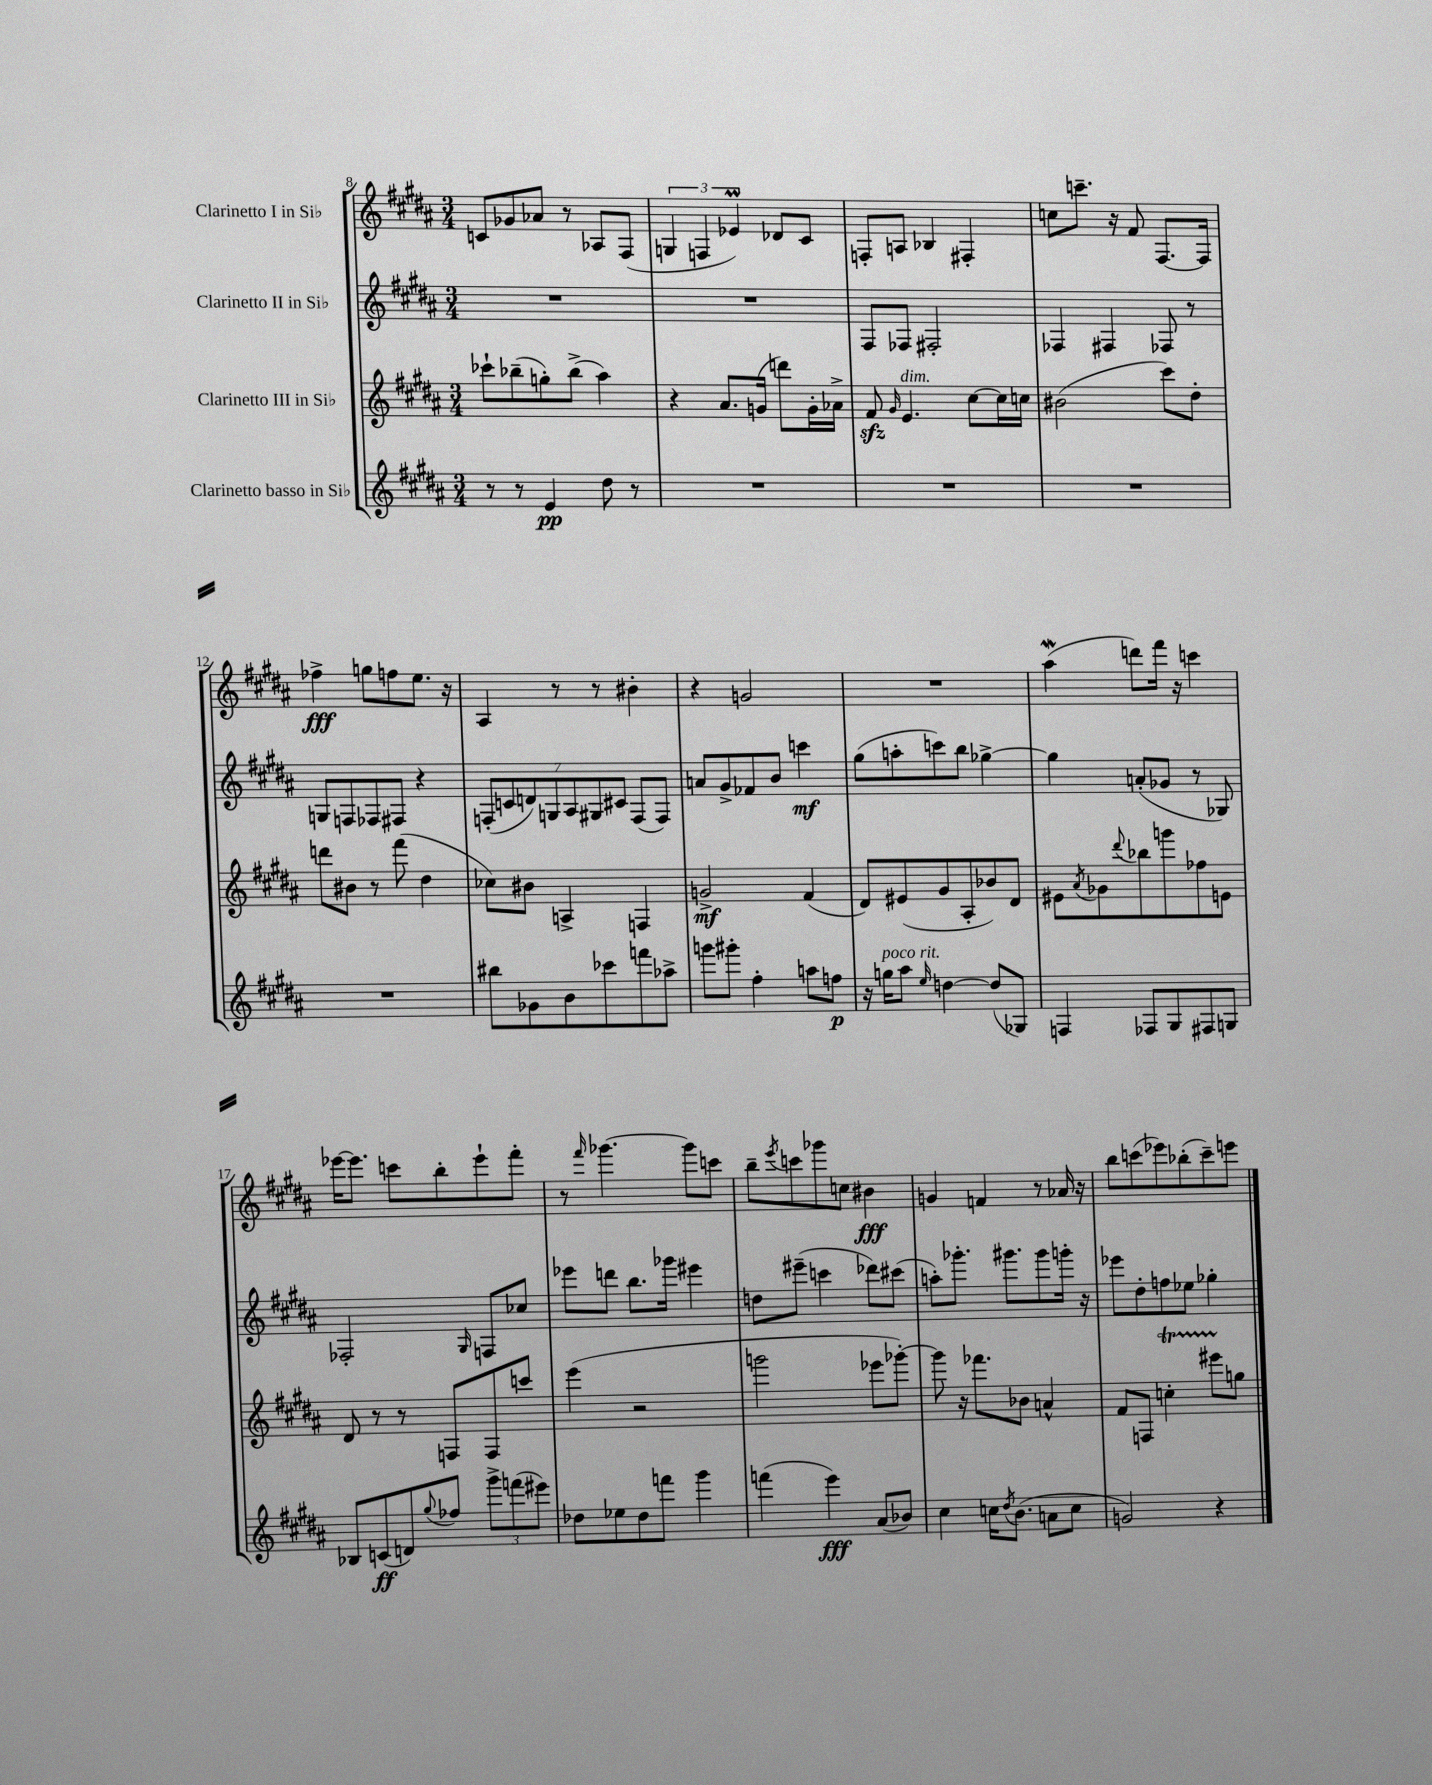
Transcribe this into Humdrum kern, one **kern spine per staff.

**kern	**kern	**kern	**kern
*staff4	*staff3	*staff2	*staff1
*clefG2	*clefG2	*clefG2	*clefG2
*k[f#c#g#d#a#]	*k[f#c#g#d#a#]	*k[f#c#g#d#a#]	*k[f#c#g#d#a#]
*M3/4	*M3/4	*M3/4	*M3/4
8r	8ccc-`	2.r	8c
8r	(8bb-~	.	8g-
4e	8gg')	.	8a-
.	(8bb-^	.	8r
8dd#	4aa#)	.	8A-
8r	.	.	(8F#
=	=	=	=
2.r	4r	2.r	6G
.	.	.	6F
.	8.a#	.	.
.	.	.	6e-)
.	(16g	.	.
.	8ddd)	.	8d-
.	16g'	.	8c#
.	16a-^	.	.
=	=	=	=
2.r	8f#	8F#	8F'
.	16qqg#	.	.
.	4.e	8F-	8A
.	.	2F#'	4B-
.	[8cc#	.	4F#'
.	16cc#]	.	.
.	16cc	.	.
=	=	=	=
2.r	(2b#	4F-	8cc
.	.	.	8.ccc~
.	.	4F#	.
.	.	.	16r
.	.	.	8f#
.	8ccc#)	8F-	[8.F#
.	8dd#'	8r	.
.	.	.	16F#]
=	=	=	=
2.r	8ddd	8G	4ff-^
.	8b#	8F	.
.	8r	8F-	8gg
.	(8fff#	8F#	8ff
.	4dd#	4r	8.ee
.	.	.	16r
=	=	=	=
8bb#	8cc-)	(14F'	4A#
.	.	14c	.
8g-	8b#	.	.
.	.	14d)	.
.	.	14G	.
8b	4A^	.	8r
.	.	14A#	.
.	.	14G#	.
8ccc-	.	.	8r
.	.	14c#	.
8fff	4F	(8F	4b#'
8aa-^	.	8F)	.
=	=	=	=
8ggg	2g^	8a	4r
8ggg#'	.	8g#^	.
4ff#'	.	8f-	2g
.	.	8b	.
8aa	(4f#	4ccc	.
8ff	.	.	.
=	=	=	=
16r	8d#)	(8gg#	2.r
16gg	.	.	.
8aa#	(8e#	8aa'	.
16qqee	.	.	.
[4dd	8g#	8ccc)	.
.	8A#'	8bb	.
(8dd]	8b-)	[4gg-^	.
8G-)	8d#	.	.
=	=	=	=
4F	8e#	4gg-]	(4aa#
.	8qa#	.	.
.	8g-	.	.
.	8qqddd#	.	.
8F-	8bb-	(8a'	8ddd)
8G#	8ggg	8g-	16fff#
.	.	.	16r
8F#	8ff-	8r	4ccc
8G	8e	8G-)	.
=	=	=	=
8B-	8d#	2F-'	[16eee-
.	.	.	8.eee-]
(8c	8r	.	.
8d)	8r	.	8ccc
8qqgg#	.	.	.
8ff-	8F	.	8bb'
.	.	16qqG#	.
12ggg#^	8F	8F	8eee-`
(12fff	.	.	.
.	8ccc	8cc-	8fff#'
12eee#)	.	.	.
=	=	=	=
8dd-	(4eee	8eee-	8r
.	.	.	16qqfff#
8ee-	.	8ddd	[4.ggg-
8dd-	2r	8.bb	.
8fff	.	.	.
.	.	16ggg-	.
4ggg#	.	4eee#	8ggg-]
.	.	.	8ccc
=	=	=	=
(4fff	2ggg	8dd	8bb~
.	.	.	8qeee
.	.	(8eee#~	8ccc
4eee)	.	4ccc	8ggg-
.	.	.	8cc
(8a#	8eee-	8ddd-)	4b#
8b-)	[8ggg-')	(8ccc#	.
=	=	=	=
4cc#	8ggg-]	8aa')	4g
.	16r	8.ggg-'	.
.	8.fff-	.	.
16cc	.	.	4f
8qdd#	.	.	.
(8.b	.	8.ggg#	.
.	8b-	.	.
8a	4a^^	8ggg#	8r
8cc	.	16ggg'	16a-
.	.	16r	16r
=	=	=	=
2g)	8f#	8eee-	8bb
.	8F	8dd#'	(8ccc
.	4cc'	8ff	8eee-)
.	.	8ee-	(8bb-'
4r	8eee#	4gg-'	8ccc~)
.	8gg	.	8eee
==	==	==	==
*-	*-	*-	*-
